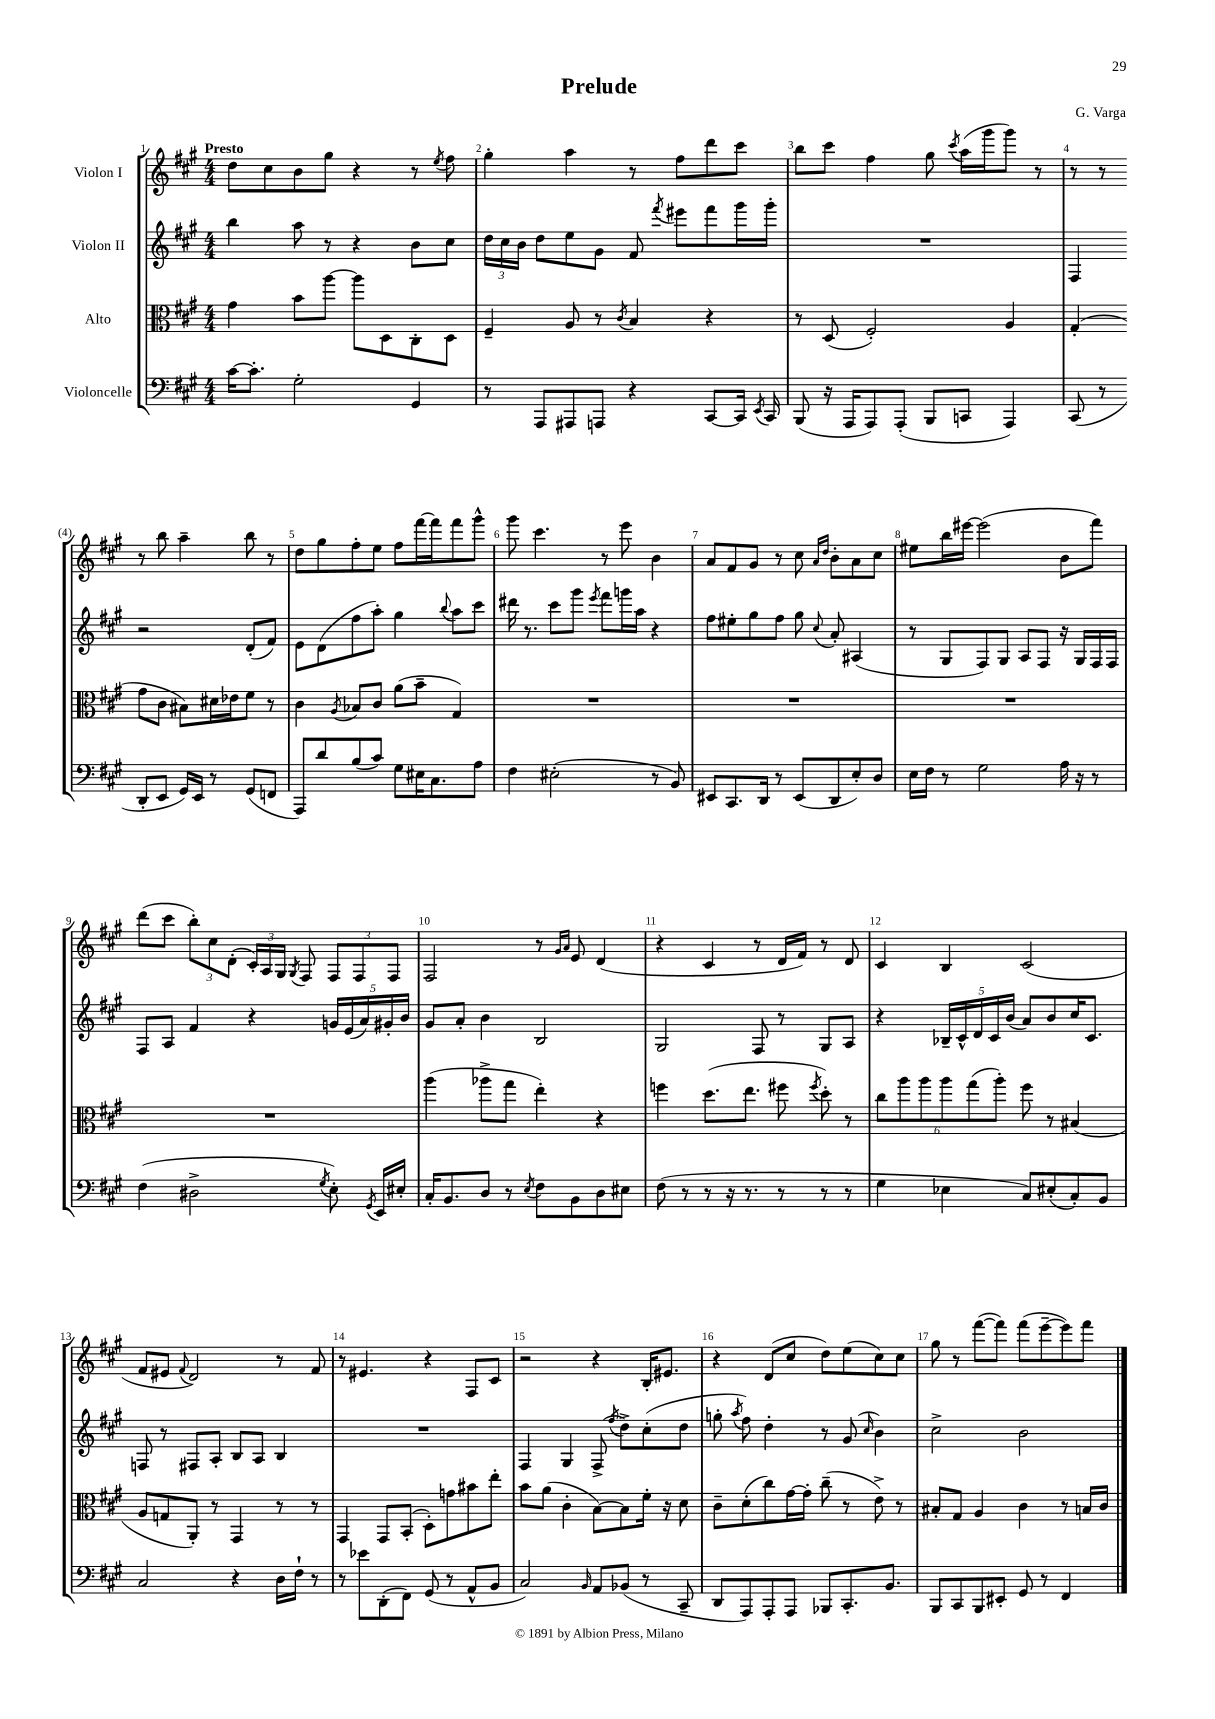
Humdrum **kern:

**kern	**kern	**kern	**kern
*staff4	*staff3	*staff2	*staff1
*clefF4	*clefC3	*clefG2	*clefG2
*k[f#c#g#]	*k[f#c#g#]	*k[f#c#g#]	*k[f#c#g#]
*M4/4	*M4/4	*M4/4	*M4/4
[16c#\LK	4g#\	4bb\	8dd\L
8.c#'\]J	.	.	.
.	.	.	8cc#\
2G#'\	8b\L	8aa\	8b\
.	[8aa\J	8r	8gg#\J
.	8aa\]L	4r	4r
.	8D\	.	.
4GG#/	8C#'\	8b\L	8r
.	.	.	8qee/
.	8D\J	8cc#\J	8ff#\
=	=	=	=
8r	4F#~/	24dd\LL	4gg#'\
.	.	24cc#\	.
.	.	24b\JJ	.
8AAA/L	.	8dd\L	.
8AAA#/	8A/	8ee\	4aa\
8AAA/J	8r	8g#\J	.
.	8qc#/	.	.
4r	4B/	8f#/	8r
.	.	8qfff#/	.
.	.	8eee#\L	8ff#\L
[8CC#/L	4r	8fff#\	8ddd\
16CC#/]Jk	.	16ggg#\L	8ccc#\J
8qEE/	.	.	.
16CC#/	.	16ggg#'\JJ	.
=	=	=	=
(8BBB/	8r	1r	8bb\L
16r	(8D/	.	8ccc#\J
16AAA/LK	.	.	.
8AAA/)	2F#'/)	.	4ff#\
(8AAA'/J	.	.	.
8BBB/L	.	.	8gg#\
.	.	.	8qccc#/
8CC/J	.	.	(16aa\LL
.	.	.	16ggg#\J
4AAA/)	4A/	.	8ggg#\J)
.	.	.	8r
=	=	=	=
(8CC#/	(4G#'/	4F#/	8r
8r	.	.	8r
8DD'/L	8g#\L	2r	8r
8EE/J	8c#\J	.	8bb\
16GG#/LL)	8B#\L)	.	4aa~\
16EE/JJ	.	.	.
8r	16d#\L	.	.
.	16e-\J	.	.
(8GG#/L	8f#\J	(8d'/L	8bb\
8FF/J	8r	8f#/J)	8r
=	=	=	=
8AAA/L)	4c#\	8e\L	8dd\L
8d/	.	(8d\	8gg#\
.	8qA/	.	.
(8B/	8B-/L	8ff#\	8ff#'\
8c#/J)	8c#/J	8aa'\J)	8ee\J
8G#\L	(8a\L	4gg#\	8ff#\L
16E#\K	8b~\J	.	[16fff#\L
8.C#\	.	.	16fff#\]J
.	.	8qqbb/	.
.	4G#/)	8aa\L	8fff#\
8A\J	.	8ccc#\J	8ggg#^^\J
=	=	=	=
4F#\	1r	16ddd#\	8ggg#\
.	.	8.r	.
.	.	.	4.ccc#\
(2E#'\	.	8ccc#\L	.
.	.	8ggg#\J	.
.	.	8qeee/	.
.	.	8fff#\L	8r
.	.	16ggg\L	8eee\
.	.	16aa\JJ	.
8r	.	4r	4b\
8BB/)	.	.	.
=	=	=	=
8EE#/L	1r	8ff#\L	8a/L
8.CC#/	.	8ee#'\	8f#/
.	.	8gg#\	8g#/J
16DD/Jk	.	.	.
8r	.	8ff#\J	8r
(8EE#/L	.	8gg#\	8cc#\
.	.	.	16qqa/LL
.	.	8qqcc#/	16qqdd/JJ
8DD/	.	8a'/	8b'\L
8E'/)	.	(4A#/	8a\
8D/J	.	.	8cc#\J
=	=	=	=
16E\LL	1r	8r	8ee#\L
16F#\JJ	.	.	.
8r	.	8G#/L	16bb\L
.	.	.	[16eee#\JJ
2G#\	.	8F#/)	(2eee#\]
.	.	8G#/J	.
.	.	8A/L	.
.	.	8F#/J	.
16A\	.	16r	8b\L
16r	.	16G#/LL	.
8r	.	16F#/	8fff#\J)
.	.	16F#/JJ	.
=	=	=	=
(4F#\	1r	8F#/L	(8ddd\L
.	.	8A/J	8ccc#\J
2D#^\	.	4f#/	12bb'\L)
.	.	.	12cc#\
.	.	.	(12d'\J
.	.	4r	24c#'/LL)
.	.	.	24A/
.	.	.	24G#/JJ
.	.	.	8qG#/
.	.	.	8F#/
8qG#/	.	.	.
8E'\)	.	20g/LL	12F#/L
.	.	(20e/	.
.	.	.	12F#/
.	.	20a/)	.
8qGG#/	.	.	.
16EE/LL	.	.	.
.	.	20g#'/	.
.	.	.	12F#/J
16E#'/JJ	.	.	.
.	.	20b/JJ	.
=	=	=	=
16C#'/LK	(4aa\	8g#/L	2F#/
8.BB/	.	.	.
.	.	8a'/J	.
8D/J	8aa-^\L	4b\	.
8r	8gg#\J	.	.
8qE/	.	.	.
8F#\L	4ee'\)	2B/	8r
.	.	.	16qqg#/LL
.	.	.	16qqa/JJ
8BB\	.	.	8e/
8D\	4r	.	(4d/
8E#\J	.	.	.
=	=	=	=
(8F#\	4ff\	2G#/	4r
8r	.	.	.
8r	(8.dd\L	.	4c#/
16r	.	.	.
8.r	8.ee\J	.	.
.	.	8F#/	8r
8r	8ff#\	8r	16d/LL
.	.	.	16f#/JJ)
.	8qff#/	.	.
8r	8dd'\)	8G#/L	8r
8r	8r	8A/J	8d/
=	=	=	=
4G#\	12cc#\L	4r	4c#/
.	12aa\	.	.
.	12aa\	.	.
4E-\	12aa\	20B-~/LL	4B/
.	.	20c#^^/	.
.	(12gg#\	.	.
.	.	20d/	.
.	.	20c#/	.
.	12aa'\J)	.	.
.	.	(20b/JJ	.
8C#/L)	8ff#\	8a/L)	(2c#/
(8E#'/	8r	8b/	.
8C#'/)	(4B#/	16cc#/K	.
.	.	8.c#/J	.
8BB/J	.	.	.
=	=	=	=
2C#/	8A/L	8F/	8f#/L
.	8G/	8r	8e#/J
.	.	.	8qqf#/
.	8AA'/J)	8F#/L	2d/)
.	8r	8A'/J	.
4r	4GG#/	8B/L	.
.	.	8A/J	.
16D\LL	8r	4B/	8r
16F#`\JJ	.	.	.
8r	8r	.	8f#/
=	=	=	=
8r	4GG#/	1r	8r
8e-\L	.	.	4.e#/
(8DD'\	8GG#/L	.	.
8FF#\J)	(8BB'/J	.	.
(8GG#/	8D'\L)	.	4r
8r	8g\	.	.
8AA^^/L	8b#\	.	8F#/L
8BB/J	8ee'\J	.	8c#/J
=	=	=	=
2C#/)	8b\L	4F#/	2r
.	(8a\J	.	.
.	4c#'\	4G#/	.
16qqBB/	.	.	.
8AA/L	[8B\L)	(8F#^/	4r
.	.	8qff#/	.
(8BB-/J	8B\]	8dd^\L)	.
8r	16f#'\Jk	(8cc#'\	16B'/LK
.	16r	.	8.e#/J
8CC#~/	8d\	8dd\J	.
=	=	=	=
8DD/L	8c#~\L	8gg'\	4r
.	.	8qaa/	.
8AAA/)	(8d'\	8ff#\)	.
8AAA'/	8cc#\)	4dd'\	(8d/L
8AAA/J	[16g#\L	.	8cc#/J
.	16g#'\]JJ	.	.
8BBB-/L	(8cc#~\	8r	8dd\L)
8.CC#'/	8r	(8g#/	(8ee\
.	.	16qqcc#/	.
.	8e^\)	4b\)	8cc#\)
8.BB/J	.	.	.
.	8r	.	8cc#\J
=	=	=	=
8BBB/L	8B#'/L	2cc#^\	8gg#\
8CC#/	8G#/J	.	8r
8BBB/	4A/	.	([8fff#\L
8EE#'/J	.	.	8fff#\]J)
8GG#/	4c#\	2b\	(8fff#\L
8r	.	.	[8eee~\
4FF#/	8r	.	8eee\])
.	16B/LL	.	8fff#\J
.	16c#/JJ	.	.
==	==	==	==
*-	*-	*-	*-
